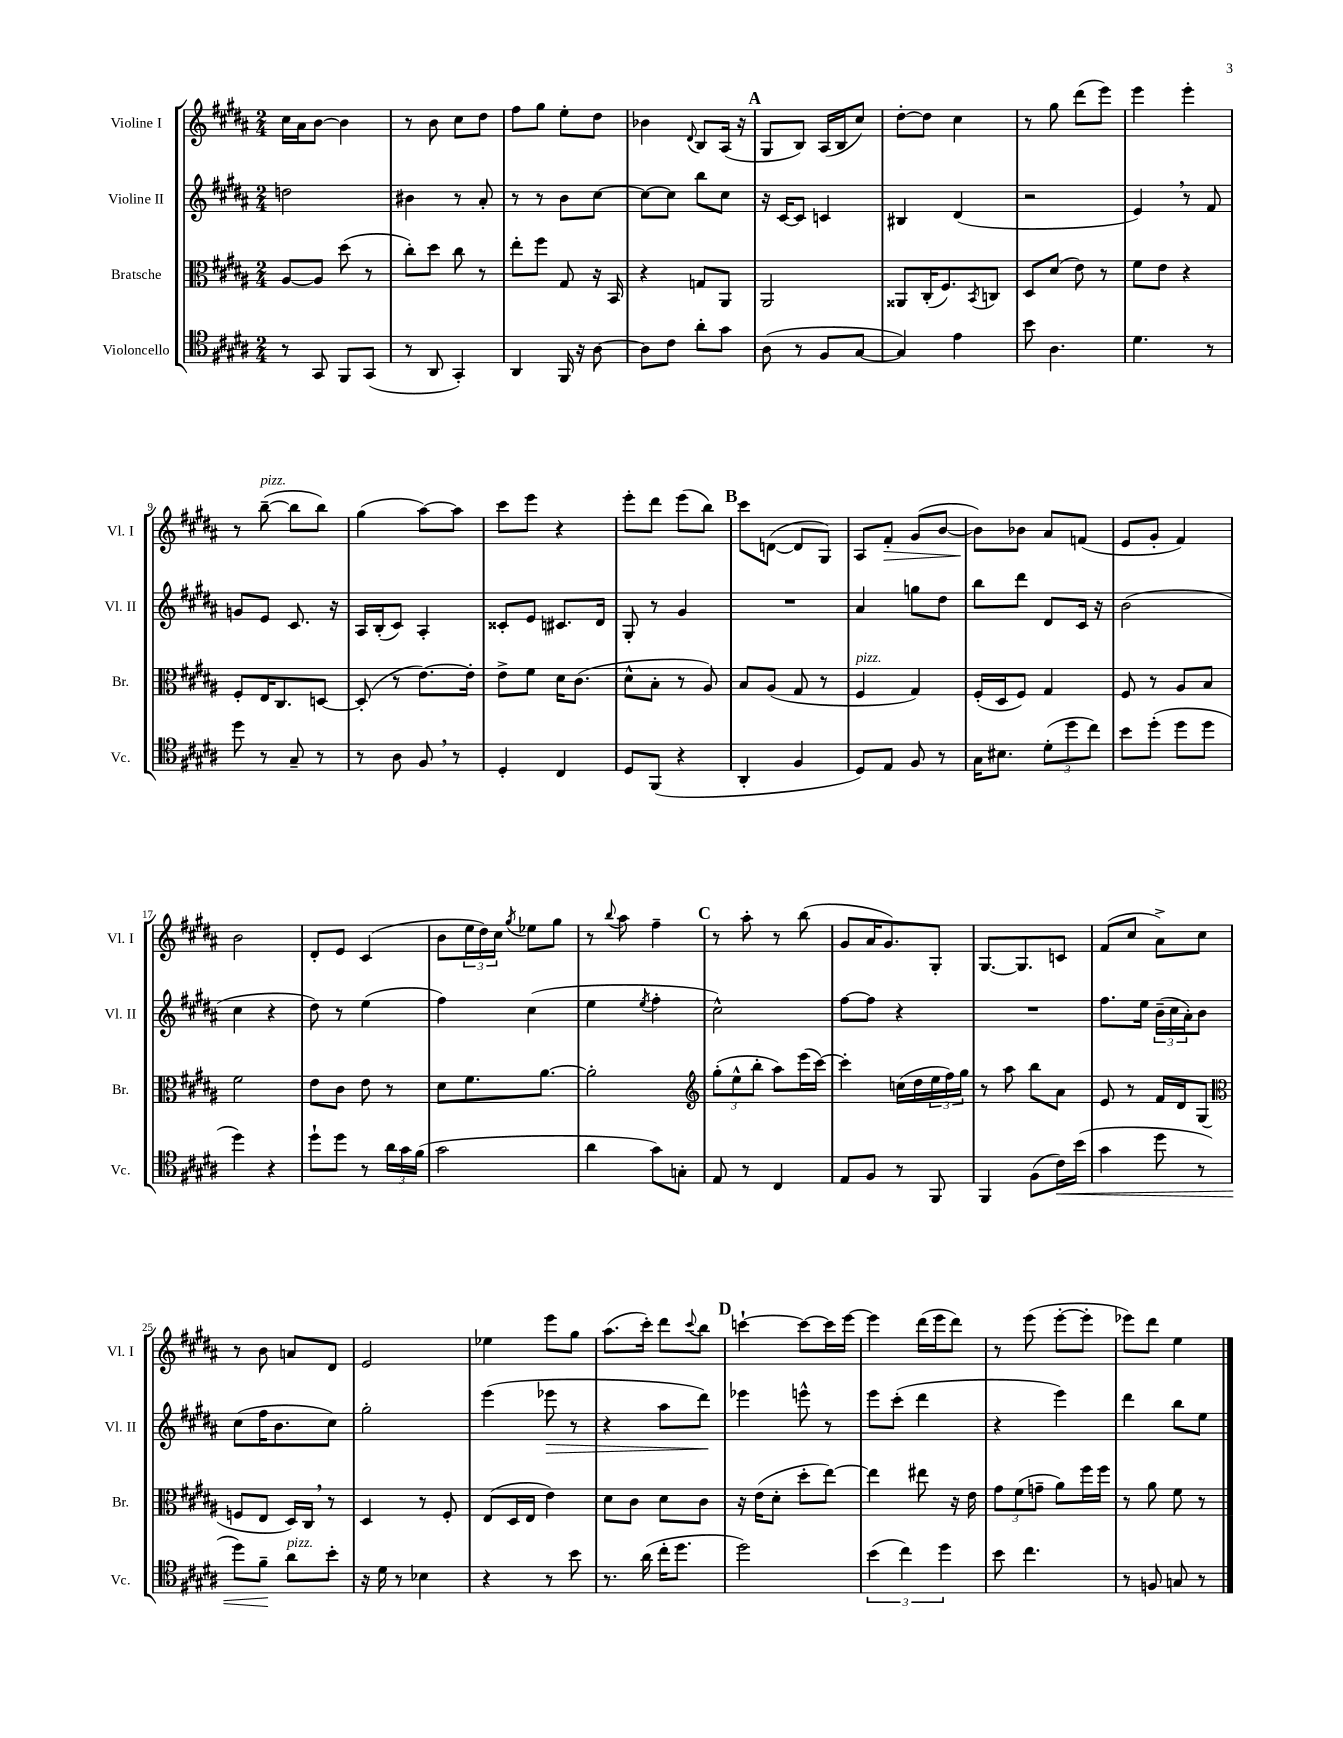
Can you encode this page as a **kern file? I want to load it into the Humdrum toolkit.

**kern	**dynam	**kern	**kern	**dynam	**kern	**dynam
*part4	*part4	*part3	*part2	*part2	*part1	*part1
*staff4	*staff4	*staff3	*staff2	*staff2	*staff1	*staff1
*I"Violoncello	*	*I"Bratsche	*I"Violine II	*	*I"Violine I	*
*I'Vc.	*	*I'Br.	*I'Vl. II	*	*I'Vl. I	*
*clefC4	*	*clefC3	*clefG2	*	*clefG2	*
*k[f#c#g#d#a#]	*	*k[f#c#g#d#a#]	*k[f#c#g#d#a#]	*	*k[f#c#g#d#a#]	*
*M2/4	*	*M2/4	*M2/4	*	*M2/4	*
=1	=1	=1	=1	=1	=1	=1
8r	.	[8A#/L	2ddn\	.	16cc#\LL	.
.	.	.	.	.	16a#\J	.
8GG#/	.	8A#/J]	.	.	[8b\J	.
8FF#/L	.	(8dd#\	.	.	4b\]	.
(8GG#/J	.	8r	.	.	.	.
=2	=2	=2	=2	=2	=2	=2
8r	.	8cc#'\L)	4b#X\	.	8r	.
8AA#/	.	8dd#\J	.	.	8b\	.
4GG#'/)	.	8cc#\	8r	.	8cc#\L	.
.	.	8r	8a#'/	.	8dd#\J	.
=3	=3	=3	=3	=3	=3	=3
4AA#/	.	8ee'\L	8r	.	8ff#\L	.
.	.	8ff#\J	8r	.	8gg#\J	.
16FF#/	.	8G#/	8b\L	.	8ee'\L	.
16r	.	.	.	.	.	.
[8A#\	.	16r	[8cc#\J	.	8dd#\J	.
.	.	16BB/	.	.	.	.
=4	=4	=4	=4	=4	=4	=4
8A#\L]	.	4r	8cc#\L_	.	4b-X\	.
8c#\J	.	.	8cc#\J]	.	.	.
.	.	.	.	.	8qqd#/	.
8a#'\L	.	8Gn/L	8bb\L	.	8B/L	.
8g#\J	.	8AA#/J	8cc#\J	.	(16A#/Jk	.
.	.	.	.	.	16r	.
!!LO:REH:place=s1:t=A
=5	=5	=5	=5	=5	=5	=5
(8A#\	.	2AA#/	16r	.	8G#/L	.
.	.	.	[16c#/KL	.	.	.
8r	.	.	8c#/J]	.	8B/J)	.
8F#/L	.	.	4cn/	.	(16A#/LL	.
.	.	.	.	.	16B/J	.
[8G#/J	.	.	.	.	8cc#/J)	.
=6	=6	=6	=6	=6	=6	=6
4G#/])	.	8AA##X/L	4B#X/	.	[8dd#'\L	.
.	.	(16C#'/K	.	.	8dd#\J]	.
.	.	8.F#/)	.	.	.	.
4e\	.	.	(4d#/	.	4cc#\	.
.	.	8qBB/	.	.	.	.
.	.	8Cn/J	.	.	.	.
=7	=7	=7	=7	=7	=7	=7
8b\	.	8D#/L	2r	.	8r	.
4.A#\	.	(8d#/J	.	.	8gg#\	.
.	.	8e\)	.	.	(8ddd#\L	.
.	.	8r	.	.	8eee\J)	.
=8	=8	=8	=8	=8	=8	=8
4.d#\	.	8f#\L	4e,/)	.	4eee\	.
.	.	8e\J	.	.	.	.
.	.	4r	8r	.	4eee'\	.
8r	.	.	8f#/	.	.	.
!!LO:LB:g=z
=9	=9	=9	=9	=9	=9	=9
8dd#\	.	8F#'/L	8gn/L	.	8r	.
!	!	!	!	!	!LO:TX:a:i:t=pizz.	!
8r	.	16E/K	8e/J	.	([8bb~\	.
.	.	8.C#/	.	.	.	.
8G#~/	.	.	8.c#/	.	8bb\L]	.
8r	.	[8Dn/J	.	.	8bb\J)	.
.	.	.	16r	.	.	.
=10	=10	=10	=10	=10	=10	=10
8r	.	(8D'/]	16A#/LL	.	(4gg#\	.
.	.	.	(16B'/J	.	.	.
8A#\	.	8r	8c#/J)	.	.	.
8F#,/	.	[8.e\L)	4A#'/	.	[8aa#\L)	.
8r	.	.	.	.	8aa#\J]	.
.	.	16e'\Jk]	.	.	.	.
=11	=11	=11	=11	=11	=11	=11
4D#'/	.	8e^\L	8c##X'/L	.	8ccc#\L	.
.	.	8f#\J	8e/J	.	8eee\J	.
4C#/	.	16d#\KL	8.c#X/L	.	4r	.
.	.	(8.c#\J	.	.	.	.
.	.	.	16d#/Jk	.	.	.
=12	=12	=12	=12	=12	=12	=12
8D#/L	.	8d#^^\L	8G#'/	.	8eee'\L	.
(8FF#/J	.	8B'\J	8r	.	8ddd#\J	.
4r	.	8r	4g#/	.	(8eee\L	.
.	.	8A#/)	.	.	8bb\J)	.
!!LO:REH:place=s1:t=B
=13	=13	=13	=13	=13	=13	=13
4AA#'/	.	8B/L	2r	.	8ccc#\L	.
.	.	(8A#/J	.	.	([8dn\J	.
4F#/	.	8G#/	.	.	8d/L]	.
.	.	8r	.	.	8G#/J)	.
=14	=14	=14	=14	=14	=14	=14
!	!	!LO:TX:a:i:t=pizz.	!	!	!	!
8D#/L)	.	4F#/	4a#/	.	8A#/L	.
!	!	!	!	!	!	!LO:HP:b
8E/J	.	.	.	.	8f#'/J	>
8F#/	.	4G#/)	8ggn\L	.	(8g#/L	.
8r	.	.	8dd#\J	.	[8b/J	.
=15	=15	=15	=15	=15	=15	=15
16G#\KL	.	(16F#'/LL	8bb\L	.	8b\L])	.
8.B#X\J	.	16D#/J	.	.	.	.
.	.	8F#/J)	8ddd#\J	.	8b-X\J	]
(12d#'\L	.	4G#/	8d#/L	.	8a#/L	.
12dd#\	.	.	.	.	.	.
.	.	.	16c#/Jk	.	(8fn/J	.
12cc#\J)	.	.	.	.	.	.
.	.	.	16r	.	.	.
=16	=16	=16	=16	=16	=16	=16
8b\L	.	8F#/	(2b\	.	8e/L	.
(8dd#'\J	.	8r	.	.	8g#'/J	.
8dd#\L	.	8A#/L	.	.	4f#/)	.
8dd#\J	.	8B/J	.	.	.	.
!!LO:LB:g=z
=17	=17	=17	=17	=17	=17	=17
4dd#\)	.	2f#\	4cc#\	.	2b\	.
4r	.	.	4r	.	.	.
=18	=18	=18	=18	=18	=18	=18
8dd#`\L	.	8e\L	8dd#\)	.	8d#'/L	.
8dd#\J	.	8c#\J	8r	.	8e/J	.
8r	.	8e\	(4ee\	.	(4c#/	.
24a#\LL	.	8r	.	.	.	.
24g#\	.	.	.	.	.	.
(24f#\JJ	.	.	.	.	.	.
=19	=19	=19	=19	=19	=19	=19
2g#\	.	8d#\L	4ff#\)	.	8b\L	.
.	.	8.f#\	.	.	24ee\L	.
.	.	.	.	.	24dd#\)	.
.	.	.	.	.	24cc#\JJ	.
.	.	.	.	.	8qgg#/	.
.	.	.	(4cc#\	.	8ee-X\L	.
.	.	[8.a#\J	.	.	.	.
.	.	.	.	.	8gg#\J	.
=20	=20	=20	=20	=20	=20	=20
4a#\	.	2a#'\]	4ee\	.	8r	.
.	.	.	.	.	8qqbb/	.
.	.	.	.	.	8aa#\	.
.	.	.	8qee/	.	.	.
8g#\L)	.	.	4ff#'\	.	4ff#~\	.
8Gn'\J	.	.	.	.	.	.
!!LO:REH:place=s1:t=C
=21	=21	=21	=21	=21	=21	=21
*	*	*clefG2	*	*	*	*
8E/	.	(12gg#'\L	2cc#^^\)	.	8r	.
.	.	12ee^^\	.	.	.	.
8r	.	.	.	.	8aa#'\	.
.	.	12bb'\J	.	.	.	.
4C#/	.	8aa#\L)	.	.	8r	.
.	.	(16eee\L	.	.	(8bb\	.
.	.	[16ccc#\JJ)	.	.	.	.
=22	=22	=22	=22	=22	=22	=22
8E/L	.	4ccc#'\]	[8ff#\L	.	8g#/L	.
8F#/J	.	.	8ff#\J]	.	16a#/K	.
.	.	.	.	.	8.g#/)	.
8r	.	(16ccn\LL	4r	.	.	.
.	.	16dd#\	.	.	.	.
8FF#/	.	24ee\	.	.	8G#'/J	.
.	.	24ff#\)	.	.	.	.
.	.	24gg#\JJ	.	.	.	.
=23	=23	=23	=23	=23	=23	=23
4FF#/	.	8r	2r	.	[8.G#/L	.
.	.	8aa#\	.	.	.	.
.	.	.	.	.	8.G#/]	.
(8F#\L	.	8bb\L	.	.	.	.
!	!LO:HP:b	!	!	!	!	!
16c#\L)	<	8a#\J	.	.	8cn/J	.
(16b\JJ	.	.	.	.	.	.
=24	=24	=24	=24	=24	=24	=24
4g#\	.	8e/	8.ff#\L	.	(8f#/L	.
.	.	8r	.	.	8cc#/J	.
.	.	.	16ee\Jk	.	.	.
8dd#\	.	16f#/LL	(24b~\LL	.	8a#^\L)	.
.	.	.	24cc#\	.	.	.
.	.	16d#/J	.	.	.	.
.	.	.	24a#'\J)	.	.	.
8r	.	(8G#/J	8b\J	.	8cc#\J	.
!!LO:LB:g=z
=25	=25	=25	=25	=25	=25	=25
*	*	*clefC3	*	*	*	*
8dd#\L)	.	8Fn/L	(8cc#\L	.	8r	.
8f#~\J	.	8E/J	16ff#\K	.	8b\	.
.	.	.	8.b\	.	.	.
!LO:TX:a:i:t=pizz.	!	!	!	!	!	!
8a#\L	[	16D#/LL)	.	.	8an/L	.
.	.	16C#,/JJ	.	.	.	.
8b'\J	.	8r	8cc#\J)	.	8d#/J	.
=26	=26	=26	=26	=26	=26	=26
16r	.	4D#/	2gg#'\	.	2e/	.
16d#\	.	.	.	.	.	.
8r	.	.	.	.	.	.
4B-X\	.	8r	.	.	.	.
.	.	8F#'/	.	.	.	.
=27	=27	=27	=27	=27	=27	=27
4r	.	(8E/L	(4eee\	.	4ee-X\	.
.	.	16D#/L	.	.	.	.
.	.	16E/JJ	.	.	.	.
!	!	!	!	!LO:HP:b	!	!
8r	.	4e\)	8eee-X\	>	8eee\L	.
8b\	.	.	8r	.	8gg#\J	.
=28	=28	=28	=28	=28	=28	=28
8.r	.	8d#\L	4r	.	(8.aa#\L	.
.	.	8c#\J	.	.	.	.
(16a#\	.	.	.	.	16ccc#'\Jk)	.
16cc#'\KL	.	8d#\L	8aa#\L	.	8ddd#\L	.
8.dd#\J	.	.	.	.	.	.
.	.	.	.	.	8qqccc#/	.
.	.	8c#\J	8ddd#\J)	.	8bb\J	.
.	.	.	.	]	.	.
!!LO:REH:place=s1:t=D
=29	=29	=29	=29	=29	=29	=29
2dd#\)	.	16r	4eee-X\	.	[4cccn`\	.
.	.	(16e\KL	.	.	.	.
.	.	8d#'\J	.	.	.	.
.	.	8dd#'\L	8eeen^^\	.	8ccc\L_	.
.	.	[8ee\J)	8r	.	16ccc\L]	.
.	.	.	.	.	[16eee\JJ	.
=30	=30	=30	=30	=30	=30	=30
(6b\	.	4ee\]	8eee\L	.	4eee\]	.
.	.	.	(8ccc#'\J	.	.	.
6cc#\)	.	.	.	.	.	.
.	.	8ee#X\	4ddd#\	.	(16ddd#\LL	.
.	.	.	.	.	16eee\J	.
6dd#\	.	.	.	.	.	.
.	.	16r	.	.	8ddd#\J)	.
.	.	16e\	.	.	.	.
=31	=31	=31	=31	=31	=31	=31
8b\	.	12g#\L	4r	.	8r	.
.	.	(12f#\	.	.	.	.
4.cc#\	.	.	.	.	(8eee\	.
.	.	12gn~\J	.	.	.	.
.	.	8a#\L)	4eee\)	.	[8eee'\L	.
.	.	16ff#\L	.	.	8eee'\J]	.
.	.	16ff#\JJ	.	.	.	.
=32	=32	=32	=32	=32	=32	=32
8r	.	8r	4ddd#\	.	8eee-X\L)	.
8Fn/	.	8a#\	.	.	8ddd#\J	.
8Gn/	.	8f#\	8bb\L	.	4ee\	.
8r	.	8r	8ee\J	.	.	.
==	==	==	==	==	==	==
*-	*-	*-	*-	*-	*-	*-
